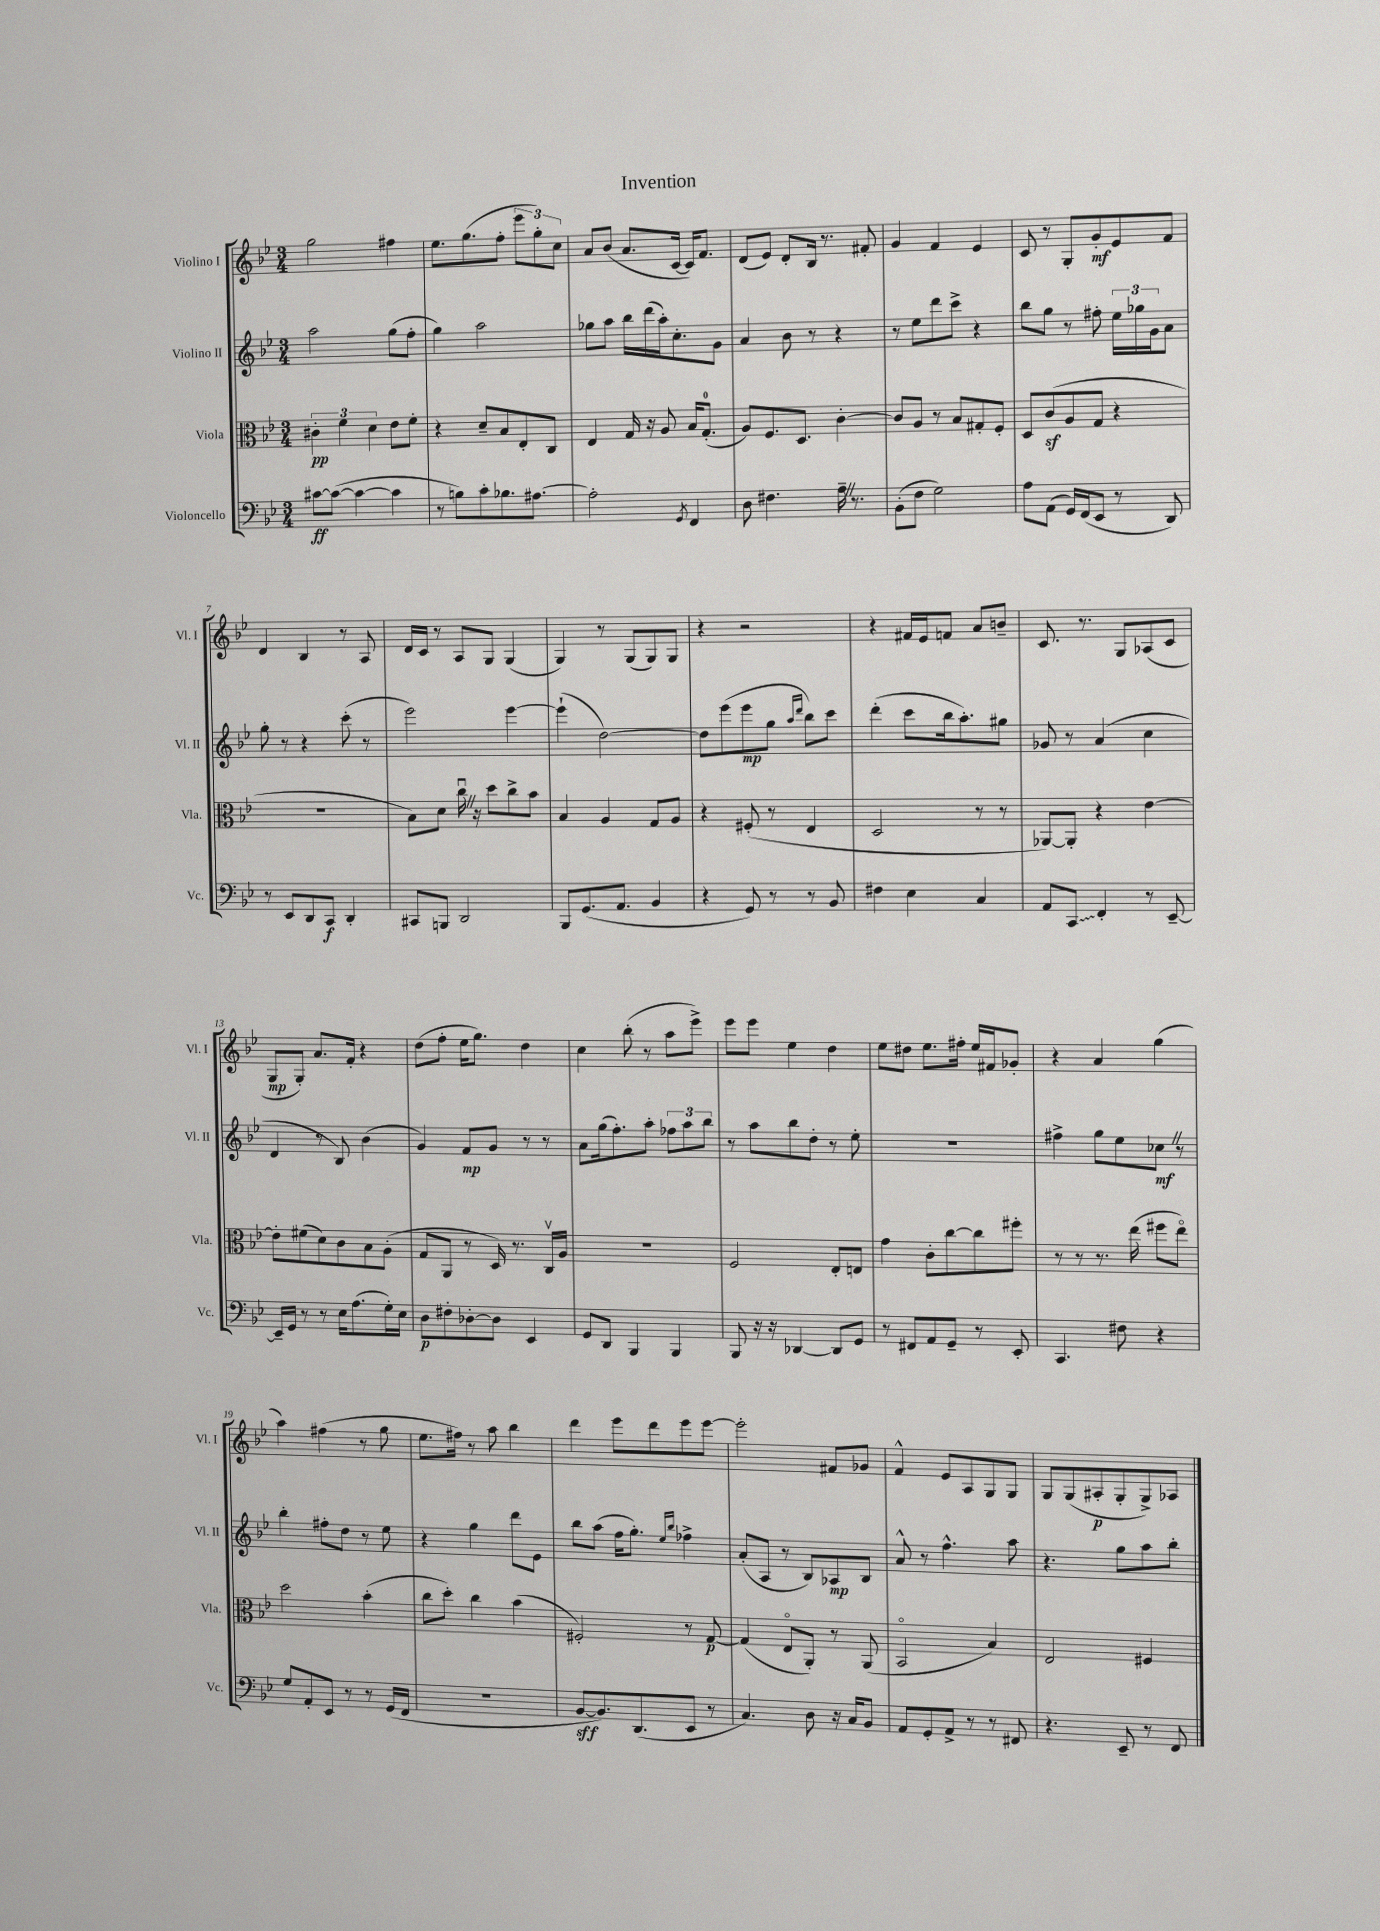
\header { title = "Invention" }
<<
\new StaffGroup <<
\new Staff = "s0" \with { instrumentName = "Violino I" shortInstrumentName = "Vl. I" } {
    \clef treble \key bes \major \numericTimeSignature \time 3/4
    g''2 fis''4 |
    ees''8. g''8.( f''8-. \tuplet 3/2 { ees'''8 g''8-.) c''8 } |
    a'8 bes'8( a'8. c'16~ c'16) f'8. |
    d'8( ees'8) d'8-. bes16 r8. fis'8-. |
    g'4 f'4 ees'4 |
    c'8 r8 g8-. g'8-.\mf ees'8 f'8 |
    d'4 bes4 r8 a8 |
    d'16 c'16 r8 a8 g8 g4( |
    g4) r8 g8( g8) g8 |
    r4 r2 |
    r4 fis'16 ees'16 f'8 a'8 b'8-- |
    c'8. r8. g8 aes8( c'8 |
    g8\mp g8-.) a'8. f'16-. r4 |
    d''8( f''8-. ees''16 g''8.) d''4 |
    c''4 bes''8-.( r8 a''8 ees'''8->) |
    ees'''8 ees'''8 ees''4 d''4 |
    ees''8 dis''8 ees''8. fis''16-. ees''16 fis'16 ges'8-. |
    r4 a'4 g''4( |
    a''4) fis''4( r8 g''8 |
    ees''8. fis''16) r8 a''8 bes''4 |
    d'''4 ees'''8 d'''8 ees'''8 ees'''8~ |
    ees'''2-. fis'8 ges'8 |
    f'4-^ ees'8 a8 g8 g8 |
    g8 g8( ais8-.\p g8-. g8->) aes8 \bar "|." |
}
\new Staff = "s1" \with { instrumentName = "Violino II" shortInstrumentName = "Vl. II" } {
    \clef treble \key bes \major \numericTimeSignature \time 3/4
    a''2 g''8( f''8-. |
    g''4) a''2 |
    ges''8 a''8 bes''16 d'''16( a''16-.) c''8.-. g'8 |
    a'4 bes'8 r8 r4 |
    r8 ees''8 d'''8 c'''8-> r4 |
    bes''8 g''8 r8 fis''8-. \tuplet 3/2 { ees''16 ges''16 g'16 } a'8 |
    g''8-. r8 r4 c'''8-.( r8 |
    ees'''2) ees'''4~ |
    ees'''4-!( d''2~) |
    d''8 ees'''8( ees'''8\mp g''8 \grace { a''16 d'''16 } bes''8) c'''8 |
    d'''4-.( c'''8 bes''16 a''8.-.) gis''8 |
    ges'8 r8 a'4( c''4 |
    d'4 r8 bes8) bes'4( |
    g'4) f'8\mp g'8 r8 r8 |
    a'8 g''16( f''8.-.) a''8-. \tuplet 3/2 { fes''8 a''8 bes''8 } |
    r8 a''8 bes''8 d''8-. r8 ees''8-. |
    R2. |
    fis''4-> g''8 ees''8 ces''8\mf \once \override BreathingSign.text = \markup { \musicglyph "scripts.caesura.straight" } \breathe r8 |
    bes''4-. fis''8-. d''8 r8 ees''8 |
    r4 g''4 d'''8 ees'8 |
    bes''8 a''8( f''16 g''8.-.) \grace { ees''16 bes''16 } fes''4-> |
    a'8-.( a8 r8 bes8) aes8\mp bes8 |
    a'8-^ r8 f''4.-^ a''8 |
    r4. g''8 a''8 bes''8-. \bar "|." |
}
\new Staff = "s2" \with { instrumentName = "Viola" shortInstrumentName = "Vla." } {
    \clef alto \key bes \major \numericTimeSignature \time 3/4
    \tuplet 3/2 { cis'4-.\pp f'4 d'4 } ees'8 f'8-. |
    r4 d'8-- bes8 ees8-. c8 |
    ees4 g16 r16 a8 bes16 g8.-0-.( |
    a8) f8. d8. c'4~-. |
    c'8 a8 r8 bes8 gis8-. f8-. |
    d8 c'8\sf( a8 g8 r4 |
    R2. |
    bes8) d'8 c''16\downbow \once \override BreathingSign.text = \markup { \musicglyph "scripts.caesura.straight" } \breathe r16 d''8 c''8-> bes'8 |
    bes4 a4 g8 a8 |
    r4 fis8-.( r8 ees4 |
    d2 r8 r8 |
    aes,8~) aes,8-. r4 ees'4~ |
    ees'8-. fis'8( d'8) c'8 bes8 a8-.( |
    g8 a,8 r8 d16) r8. c16\upbow a16 |
    R2. |
    f2 ees8-. e8 |
    g'4 c'8-. c''8~ c''8 fis''8-. |
    r8 r8 r8. ees''16( fis''8 ees''8\flageolet) |
    d''2 bes'4-.( |
    c''8 d''8-.) c''4 bes'4( |
    fis2-.) r8 g8~\p |
    g4( ees8\flageolet a,8-.) r8 a,8( |
    bes,2\flageolet bes4) |
    ees2 fis4 \bar "|." |
}
\new Staff = "s3" \with { instrumentName = "Violoncello" shortInstrumentName = "Vc." } {
    \clef bass \key bes \major \numericTimeSignature \time 3/4
    cis'8~\ff cis'8~( cis'4~ cis'4 |
    r8 b8) c'8-. bes8. ais8.~ |
    ais2-. \acciaccatura { g,8 } f,4 |
    d8 fis4. a16-- \once \override BreathingSign.text = \markup { \musicglyph "scripts.caesura.straight" } \breathe r8. |
    bes,8-.( f8 g2) |
    a8 a,8( g,16) f,16( ees,8 r8 d,8) |
    r8 ees,8 d,8 c,8\f d,4-. |
    cis,8 b,,8 d,2 |
    bes,,8 g,8.( a,8. bes,4 |
    r4 g,8) r8 r8 bes,8 |
    fis4 ees4 c4 |
    a,8 \once \override Glissando.style = #'zigzag c,8\glissando f,4-. r8 ees,8~-- |
    ees,16-- g,16 r8 r8 ees16 a8.( g16-.) ees16 |
    d8\p fis8-. des8~-. des8 ees,4 |
    g,8 d,8 bes,,4 bes,,4 |
    bes,,8 r16 r16 des,4~ des,8 g,8 |
    r8 fis,8 a,8 g,8-- r8 ees,8-. |
    c,4. fis8 r4 |
    g8 a,8-. ees,8 r8 r8 g,16( f,16 |
    R2. |
    bes,8~\sff bes,8.) d,8.( ees,8 r8 |
    c4.) d8 r16 c16 bes,8 |
    a,8 g,8-. a,8-> r8 r8 fis,8 |
    r4. ees,8-- r8 f,8 \bar "|." |
}
>>
>>
